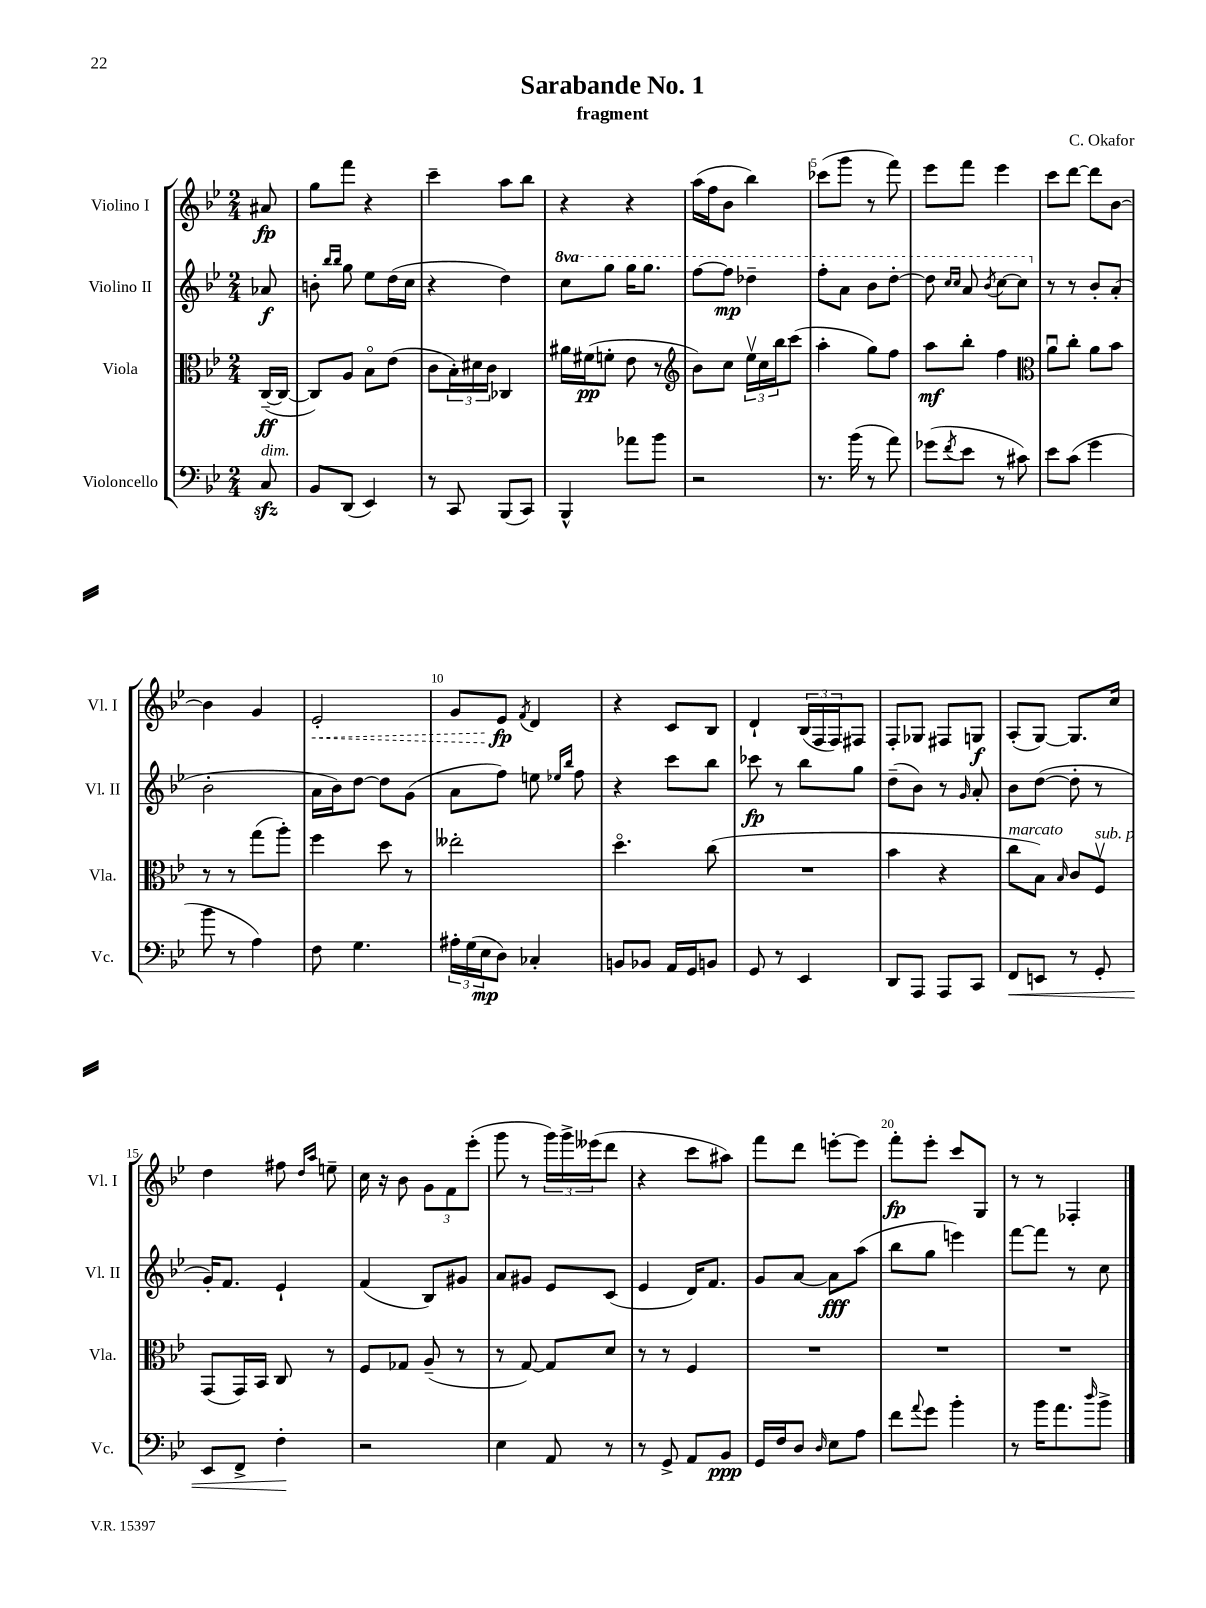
\header { title = "Sarabande No. 1" composer = "C. Okafor" subtitle = "fragment" }
<<
\new StaffGroup <<
\new Staff = "s0" \with { instrumentName = "Violino I" shortInstrumentName = "Vl. I" } {
    \clef treble \key bes \major \numericTimeSignature \time 2/4 \partial 8
    ais'8\fp |
    g''8 f'''8 r4 |
    c'''4-- a''8 bes''8 |
    r4 r4 |
    a''16( f''16 bes'8 bes''4) |
    ces'''8( g'''8 r8 f'''8) |
    ees'''8 f'''8 ees'''4 |
    c'''8 d'''8~ d'''8 bes'8~ |
    bes'4 g'4 |
    \once \override Hairpin.style = #'dashed-line ees'2-.\< |
    g'8 ees'8\fp\! \acciaccatura { f'8 } d'4 |
    r4 c'8 bes8 |
    d'4-! \tuplet 3/2 { bes16( f16 f16) } fis8 |
    f8-. ges8 fis8 g8\f |
    a8-.( g8~) g8. c''16 |
    d''4 fis''8 \grace { d''16 a''16 } e''8-- |
    c''16 r16 bes'8 \tuplet 3/2 { g'8 f'8 ees'''8-.( } |
    g'''8 r8 \tuplet 3/2 { g'''16) g'''16-> eeses'''16( } d'''8 |
    r4 c'''8 ais''8) |
    f'''8 d'''8 e'''8~-. e'''8 |
    f'''8-.\fp ees'''8-. c'''8 g8 |
    r8 r8 fes4-. \bar "|." |
}
\new Staff = "s1" \with { instrumentName = "Violino II" shortInstrumentName = "Vl. II" } {
    \clef treble \key bes \major \numericTimeSignature \time 2/4 \set Staff.ottavationMarkups = #ottavation-simple-ordinals \partial 8
    aes'8\f |
    b'8-. \grace { bes''16 bes''16 } g''8 ees''8 d''16( c''16 |
    r4 d''4) |
    \ottava #1 c'''8 g'''8 g'''16 g'''8. |
    f'''8~ f'''8\mp des'''4-- |
    f'''8-. a''8 bes''8 d'''8~-. |
    d'''8 \grace { c'''16 c'''16 } a''8 \acciaccatura { bes''8 } c'''8~ c'''8 \ottava #0 |
    r8 r8 bes'8-. a'8-.( |
    bes'2-. |
    a'16 bes'16) d''8~ d''8 g'8( |
    a'8 f''8) e''8 \grace { ees''16 bes''16 } f''8 |
    r4 c'''8 bes''8 |
    ces'''8\fp r8 bes''8 g''8 |
    d''8--( bes'8) r8 \grace { g'16 } a'8-. |
    bes'8 d''8~( d''8-. r8 |
    g'16-.) f'8. ees'4-! |
    f'4( bes8) gis'8 |
    a'8 gis'8 ees'8 c'8( |
    ees'4 d'16) f'8. |
    g'8 a'8~ a'8\fff a''8( |
    bes''8 g''8 e'''4) |
    f'''8~ f'''8 r8 c''8 \bar "|." |
}
\new Staff = "s2" \with { instrumentName = "Viola" shortInstrumentName = "Vla." } {
    \clef alto \key bes \major \numericTimeSignature \time 2/4 \partial 8
    c16~--\ff( c16~ |
    c8) a8 bes8\flageolet ees'8( |
    c'8 \tuplet 3/2 { bes16-.) dis'16 c'16 } ces4 |
    ais'16 fis'16\pp( f'8-. ees'8 r8 |
    \clef treble bes'8) c''8 \tuplet 3/2 { ees''16\upbow c''16 bes''16 } c'''8( |
    a''4-. g''8) f''8 |
    a''8\mf bes''8-. f''4 |
    \clef alto a'8\downbow c''8-. a'8 bes'8 |
    r8 r8 g''8( a''8-.) |
    f''4 d''8 r8 |
    eeses''2-. |
    d''4.\flageolet c''8( |
    R2 |
    bes'4 r4 |
    c''8^\markup { \italic "marcato" } bes8) \grace { bes16 } c'8 f8\upbow^\markup { \italic "sub. p" } |
    g,8( g,16) bes,16 c8 r8 |
    f8 ges8 a8--( r8 |
    r8 g8~) g8 d'8 |
    r8 r8 f4 |
    R2 |
    R2 |
    R2 \bar "|." |
}
\new Staff = "s3" \with { instrumentName = "Violoncello" shortInstrumentName = "Vc." } {
    \clef bass \key bes \major \numericTimeSignature \time 2/4 \partial 8
    c8\sfz^\markup { \italic "dim." } |
    bes,8 d,8( ees,4) |
    r8 c,8 bes,,8( c,8) |
    bes,,4-^ aes'8 bes'8 |
    r2 |
    r8. bes'16( r8 a'8) |
    ges'8( \acciaccatura { f'8 } ees'8 r8 cis'8) |
    ees'8 c'8( g'4 |
    bes'8 r8 a4) |
    f8 g4. |
    \tuplet 3/2 { ais16-. g16( ees16\mp } d8) ces4-. |
    b,8 bes,8 a,16 g,16 b,8 |
    g,8 r8 ees,4 |
    d,8 a,,8 a,,8 c,8 |
    f,8\< e,8 r8 g,8-. |
    ees,8 f,8-> f4-.\! |
    r2 |
    ees4 a,8 r8 |
    r8 g,8-> a,8 bes,8\ppp |
    g,16 f16 d8 \grace { d16 } ees8 a8 |
    f'8 \appoggiatura { a'8 } g'8 bes'4-. |
    r8 bes'16 a'8. \grace { d''16 } bes'8-> \bar "|." |
}
>>
>>
\layout { \context { \Score \override BarNumber.break-visibility = ##(#f #t #t) barNumberVisibility = #(every-nth-bar-number-visible 5) } }
